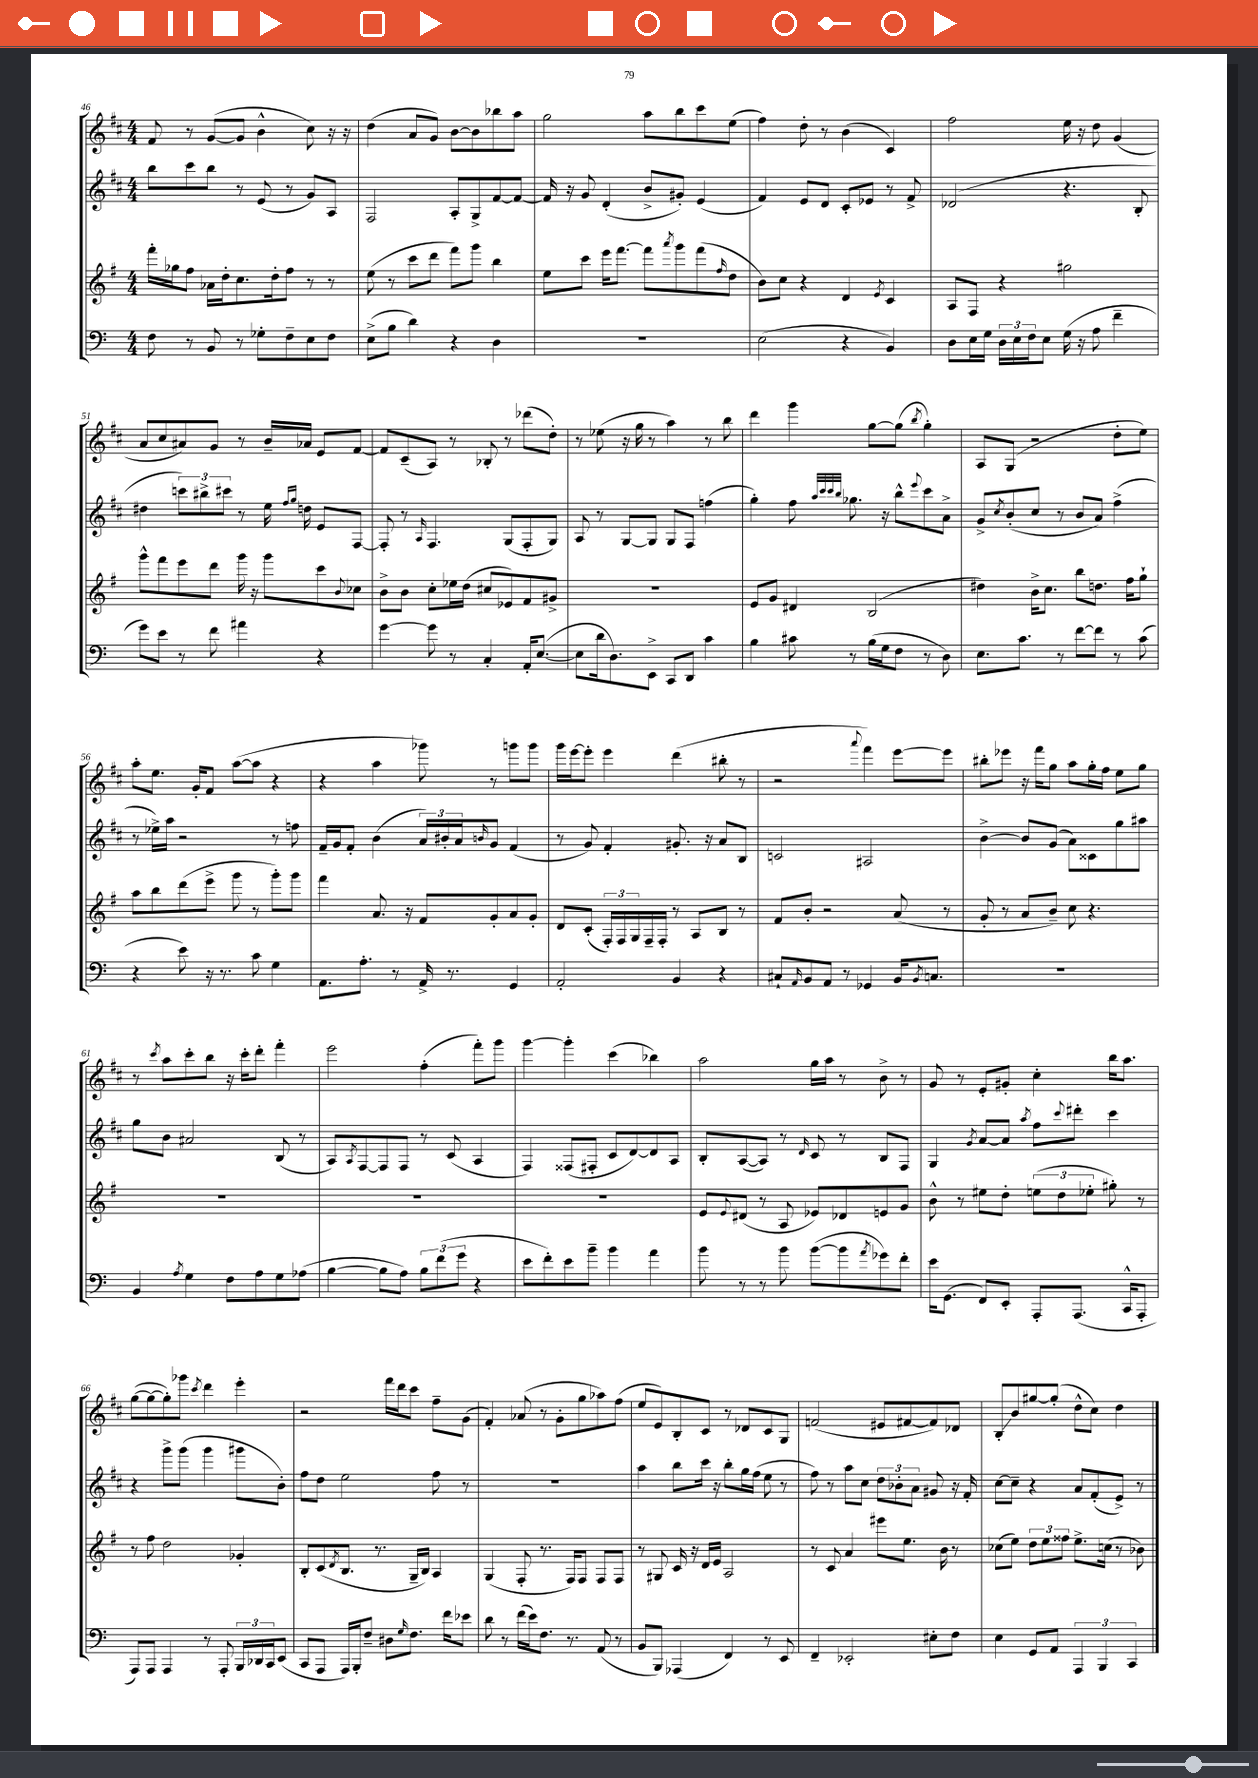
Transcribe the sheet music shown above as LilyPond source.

<<
\new StaffGroup <<
\new Staff = "s0" {
    \clef treble \key d \major \numericTimeSignature \time 4/4
    fis'8 r8 g'8~( g'8 b'4-^ cis''8) r16 r16 |
    d''4( a'8 g'8) b'8~ b'8 bes''8 a''8 |
    g''2 a''8 b''8 cis'''8 e''8( |
    fis''4) d''8-. r8 b'4( cis'4) |
    fis''2 e''16 r16 d''8 g'4( |
    a'8 cis''8 ais'8) g'8 r8 b'16-- aes'16 e'8 fis'8~ |
    fis'8 cis'8--( a8) r8 bes8-. r8 des'''8( d''8-.) |
    r8 ees''8( r16 g''16 r8 a''4) r8 b''8 |
    d'''4 g'''4 g''8~ g''8( \acciaccatura { b''8 } g''4-.) |
    a8 g8( r2 d''8-. e''8) |
    a''8-. e''8. g'16-. fis'8 a''8~( a''8 r4 |
    r4 a''4 ges'''8) r8 g'''8 g'''8 |
    g'''16 e'''16~ e'''8-. e'''4 d'''4( bis''8-. r8 |
    r2 \appoggiatura { a'''8 } fis'''4) e'''8~ e'''8 |
    bis''8-. ees'''8 r16 fis'''16 g''8 a''8 g''16-. fis''16 e''8 g''8 |
    r8 \acciaccatura { cis'''8 } a''8 cis'''8-. b''8 r16 cis'''16-. d'''8-. fis'''4-. |
    e'''2 fis''4-.( fis'''8-.) g'''8 |
    g'''4~ g'''4-. cis'''4( bes''4) |
    a''2 g''16 a''16 r8 b'8-> r8 |
    g'8 r8 e'8-. gis'8-. cis''4-. b''16 a''8. |
    g''8~( g''8~ g''8-.) ges'''8 \acciaccatura { cis'''8 } d'''4 e'''4-. |
    r2 fis'''16 d'''16 cis'''8 fis''8-- g'8( |
    fis'4-.) aes'8( r8 g'8-. g''8 aes''8) fis''8( |
    e''8 e'8) b8-. cis'8 r8 des'8 cis'8 g8 |
    f'2( eis'8 fis'8~ fis'8) des'8 |
    b8-.\glissando b'8 gis''8~ gis''8-.( d''8-^ cis''8) d''4 \bar "|." |
}
\new Staff = "s1" {
    \clef treble \key d \major \numericTimeSignature \time 4/4
    b''8 cis'''8 b''8 r8 e'8( r8 g'8) a8 |
    fis2 a8-. g8-> fis'8~ fis'8~ |
    fis'16 r16 g'8 d'4-.( b'8-> gis'8-.) e'4( |
    fis'4) e'8 d'8 cis'8-. ees'8 r8 fis'8-> |
    des'2( r4. b8-. |
    dis''4 \tuplet 3/2 { c'''8) bis''8-> cis'''8 } r8 e''16 \grace { fis''16 g''16 } d''16 e'8 fis8~ |
    fis8-. r8 \grace { a16 } fis4. g8( fis8-. g8) |
    a8 r8 g8~ g8 g8 fis8 f''4( |
    g''4-.) fis''8 \grace { a''32 cis'''32 cis'''32 b''32 } ges''8. r16 b''8-^ \appoggiatura { e'''8 } cis'''8 a'8-> |
    g'8-> \acciaccatura { cis''8 } b'8-.( cis''8 r8 b'8 a'8) fis''4->( |
    r8 ees''16->) a''16 r2 r8 f''8 |
    fis'16-- g'16 fis'8-. b'4( \tuplet 3/2 { a'16) bis'16-. a'16 } \grace { b'16 } g'8 fis'4( |
    r8 g'8) fis'4-. gis'8.-. r16 a'8 b8 |
    c'2 ais2 |
    b'4~-> b'8 g'8( a'8) cisis'8 g''8 ais''8 |
    g''8 b'8 ais'2 b8( r8 |
    a8) \acciaccatura { a8 } fis8~ fis8 fis8 r8 cis'8( a4 |
    fis4) fisis8( fis8-. cis'8 d'8~) d'8 a8 |
    b8-. a8~( a8) r8 \grace { d'16 } cis'8 r8 b8 fis8 |
    g4 \acciaccatura { g'8 } a'8~ a'8 \acciaccatura { a''8 } fis''8 \appoggiatura { cis'''8 } dis'''8-. cis'''4 |
    r4 g'''8-> g'''8( g'''4 gis'''8 b'8-.) |
    fis''8 d''8 e''2 fis''8 r8 |
    R1 |
    a''4 b''8 cis'''16 r16 b''8-. g''16 fis''16( e''8 r8 |
    fis''8) r8 a''8 cis''8 \tuplet 3/2 { d''8 bes'8-. a'8 } gis'8 r16 fis'16-. |
    cis''8~ cis''8-- r4 a'8 fis'8-.( e'8->) r8 \bar "|." |
}
\new Staff = "s2" {
    \clef treble \key g \major \numericTimeSignature \time 4/4
    fis'''16-. ges''16 fis''8 aes'16 d''16-. c''8. d''16-. fis''8 r8 r8 |
    e''8( r8 c'''8 d'''8 fis'''8) g'''8 b''4 |
    e''8 c'''8 e'''16 fis'''8.~ fis'''8 \acciaccatura { a'''8 } g'''8 fis'''8( \grace { fis''16 } d''8 |
    b'8) c''8 r4 d'4 \acciaccatura { e'8 } c'4 |
    a8 fis8 r4 gis''2 |
    g'''8-^ fis'''8 e'''8 d'''8 g'''16 r16 g'''8 c'''8 \appoggiatura { b'8 } ces''8 |
    b'8-> b'8 c''8-. ees''16 d''16( cis''8 ees'8) fis'8 gis'8-> |
    R1 |
    e'8 g'8 dis'4 b2( |
    dis''4) b'16-> c''8. b''8 d''8. fis''16 g''8-! |
    a''8 b''8 d'''8( e'''8-> g'''8 r8 g'''8-.) g'''8 |
    fis'''4 a'8. r16 fis'8 g'8-. a'8 g'8-. |
    d'8 c'8-.( \tuplet 3/2 { fis16-.) fis16 g16 } fis16-- fis16-. r8 a8 b8 r8 |
    fis'8 b'8-. r2 a'8( r8 |
    g'8-. r8 a'8 b'8--) c''8 r4. |
    R1 |
    R1 |
    R1 |
    e'8 \appoggiatura { e'8 } dis'8( r8 a8 ees'8) des'8 e'8 g'8 |
    b'8-^ r8 eis''8 d''8-. \tuplet 3/2 { e''8( d''8 ees''8-. } gis''8-.) r8 |
    r8 fis''8 d''2 ges'4-. |
    b8-. c'8( \acciaccatura { d'8 } b8. r8. g16-- b16) a4 |
    g4( fis8-. r8. fis16) fis8 fis8 fis8 |
    r8 gis8 c'16 r16 d'16 e'16 a2 |
    r8 c'8 a'4 eis'''8 e''8. b'16 r8 |
    ces''8( e''8) \tuplet 3/2 { d''8 e''8 fisis''8 } e''8.-> c''16( r8 bes'8) \bar "|." |
}
\new Staff = "s3" {
    \clef bass \key c \major \numericTimeSignature \time 4/4
    f8 r8 b,8 r8 ges8-. f8-- e8 f8 |
    e8->( b8 d'4) r4 d4 |
    R1 |
    e2( r4 b,4) |
    d8 e16 g16 \tuplet 3/2 { d16 e16 f16 } e8 g16( r16 a8 f'4-- |
    g'8) e'8 r8 f'8 ais'4 r4 |
    g'4~ g'8 r8 c4-. a,16-. e8.~( |
    e8 d'16 d8.) e,8-> c,8 d,8 c'4 |
    b4 cis'8 r8 b16( g16 f8 r8 d8) |
    e8. c'8. r8 f'8~ f'8 r8 c'8( |
    r4 e'8) r16 r8. c'8 g4 |
    a,8. a8.-. r8 a,16-> r8. g,4 |
    a,2-. b,4 r4 |
    cis8-! \grace { a,16 } b,8 a,8 r8 ges,4 b,16 \acciaccatura { b,8 } c8. |
    R1 |
    b,4 \acciaccatura { a8 } g4 f8 a8 g8 aes8( |
    b4~ b8 a8) \tuplet 3/2 { b8 f'8( g'8 } r4 |
    e'8 f'8-.) e'8 b'8-- b'4 a'4 |
    b'8 r8 r8 b'8 b'8~( b'8 \acciaccatura { a'8 } ges'8) f'8-. |
    e'16 g,8.( f,8) e,8-. a,,8-. a,,8.( c,16-^ a,,8-. |
    a,,8) a,,8 a,,4 r8 a,,8-. \tuplet 3/2 { b,,16 des,16 c,16 } e,8( |
    c,8 a,,8 a,,16) b,,16-. f8-- dis8 \grace { g16 } f8. f'16 ees'8 |
    d'8 r8 f'16( e'16) f8. r8. a,8( r8 |
    b,8 b,,8) aes,,4( f,4) r8 e,8 |
    f,4-- ees,2-. eis8-. f8 |
    e4 g,8 a,8 \tuplet 3/2 { a,,4 b,,4 c,4 } \bar "|." |
}
>>
>>
\layout { \context { \Score currentBarNumber = #46 } }
